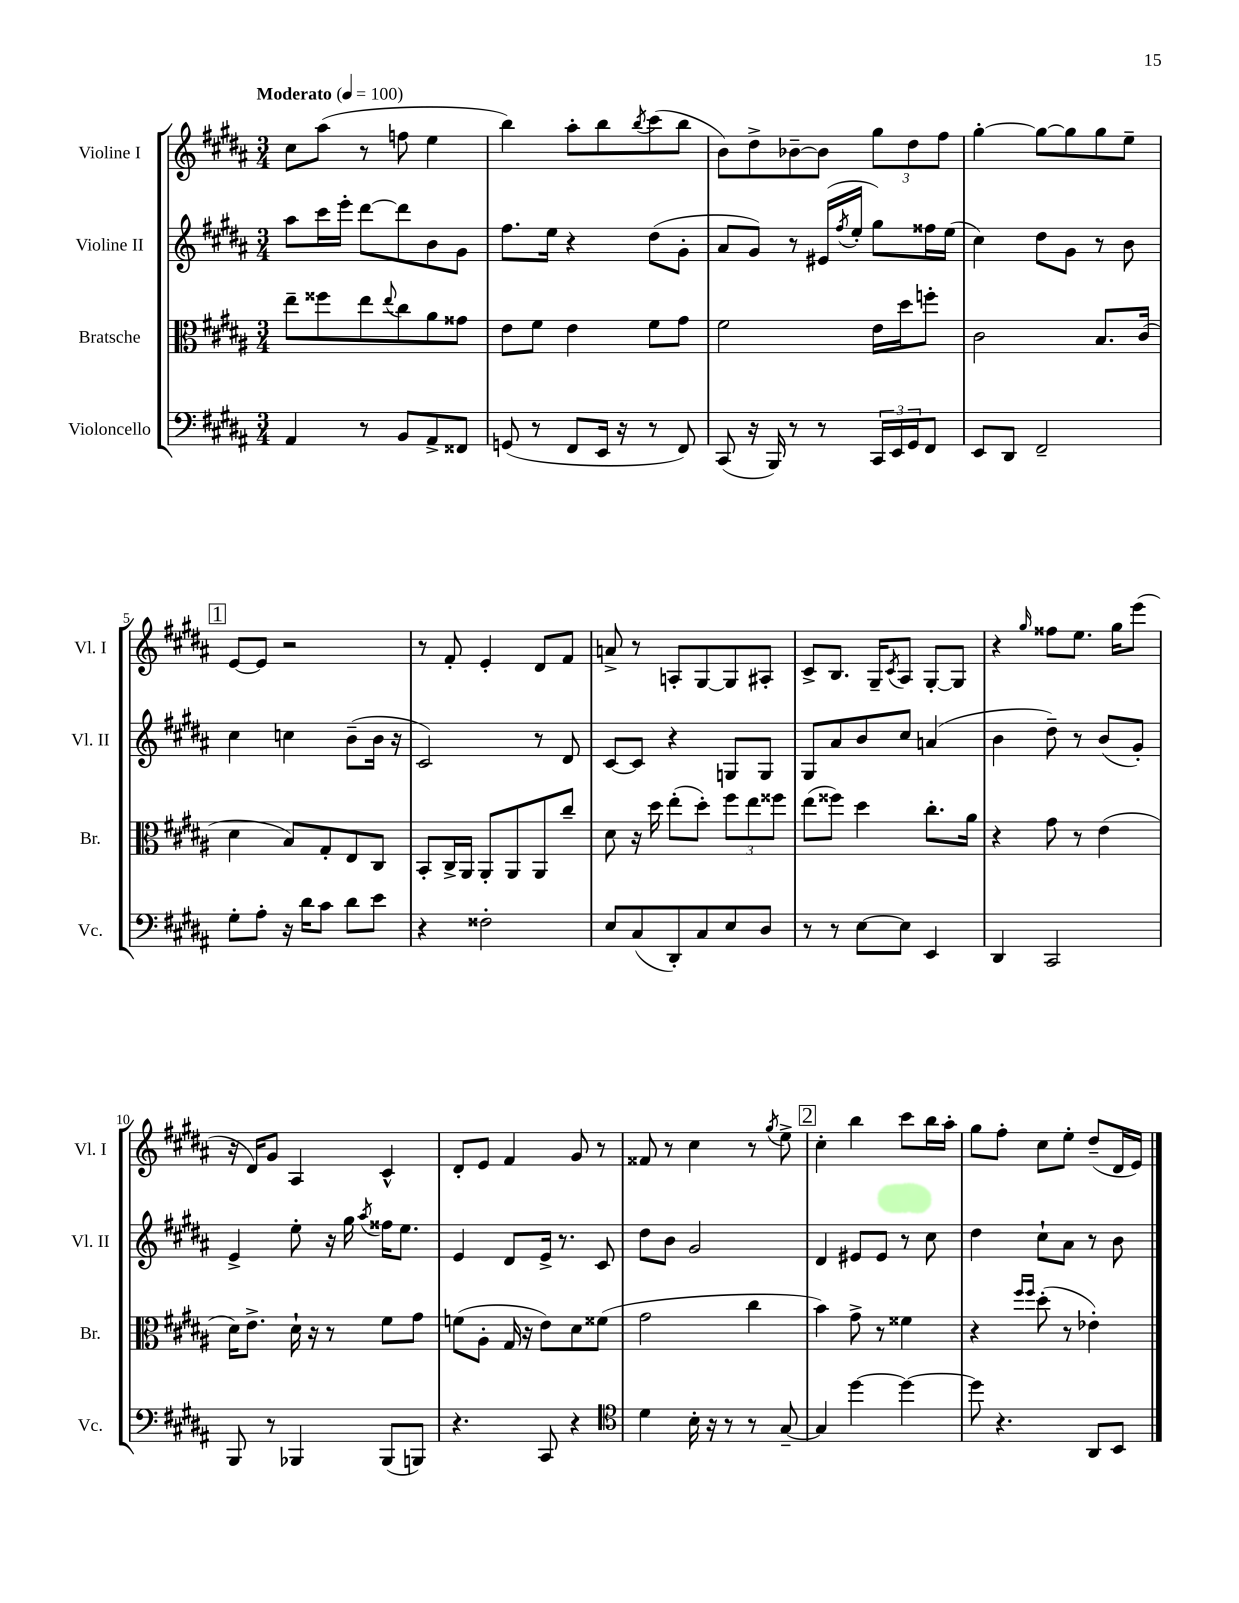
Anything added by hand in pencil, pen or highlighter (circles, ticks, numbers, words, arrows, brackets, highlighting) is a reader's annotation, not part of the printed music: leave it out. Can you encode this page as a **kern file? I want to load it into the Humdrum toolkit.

**kern	**kern	**kern	**kern
*part4	*part3	*part2	*part1
*staff4	*staff3	*staff2	*staff1
*I"Violoncello	*I"Bratsche	*I"Violine II	*I"Violine I
*I'Vc.	*I'Br.	*I'Vl. II	*I'Vl. I
*clefF4	*clefC3	*clefG2	*clefG2
*k[f#c#g#d#a#]	*k[f#c#g#d#a#]	*k[f#c#g#d#a#]	*k[f#c#g#d#a#]
*M3/4	*M3/4	*M3/4	*M3/4
*MM100	*MM100	*MM100	*MM100
=1	=1	=1	=1
!	!	!	!LO:TX:a:B:t=Moderato
4AA#/	8ee~\L	8aa#\L	8cc#\L
.	8ff##X\	16ccc#\L	(8aa#\J
.	.	16eee'\JJ	.
8r	8ee\	[8ddd#\L	8r
.	8qqee/	.	.
8BB/L	8cc#\	8ddd#\]	8ffn\
8AA#^/	8a#\	8b\	4ee\
8FF##X/J	8g##X\J	8g#\J	.
=2	=2	=2	=2
(8GGn/	8e\L	8.ff#\L	4bb\)
8r	8f#\J	.	.
.	.	16ee\Jk	.
8FF#/L	4e\	4r	8aa#'\L
16EE/Jk	.	.	8bb\
16r	.	.	.
.	.	.	8qbb/
8r	8f#\L	(8dd#\L	(8ccc#\
8FF#/)	8g#\J	8g#'\J	8bb\J
=3	=3	=3	=3
(8CC#/	2f#\	8a#/L	8b\L)
16r	.	8g#/J)	8dd#^\
16BBB/)	.	.	.
8r	.	8r	[8b-X~\
8r	.	(16e#X/LL	8b-\J]
.	.	8qff#/	.
.	.	16ee'/JJ	.
24CC#/LL	16e\LL	8gg#\L)	12gg#\L
24EE/	.	.	.
.	16dd#\J	.	.
24GG#/J	.	.	12dd#\
8FF#/J	8ffn'\J	16ff##X\L	.
.	.	.	12ff#\J
.	.	(16ee\JJ	.
=4	=4	=4	=4
8EE/L	2c#\	4cc#\)	[4gg#'\
8DD#/J	.	.	.
2FF#~/	.	8dd#\L	8gg#\L_
.	.	8g#\J	8gg#\]
.	8.B/L	8r	8gg#\
.	.	8b\	8ee~\J
.	(16c#/Jk	.	.
!!LO:LB:g=z
!!LO:REH:place=s1:t=1
=5	=5	=5	=5
8G#'\L	4d#\	4cc#\	[8e/L
8A#'\J	.	.	8e/J]
16r	8B/L)	4ccn\	2r
16d#\KL	.	.	.
8c#\J	8G#'/	.	.
8d#\L	8E/	(8b~\L	.
8e\J	8C#/J	16b\Jk	.
.	.	16r	.
=6	=6	=6	=6
4r	8BB'/L	2c#/)	8r
.	16C#^/L	.	8f#'/
.	16AA#/JJ	.	.
2F##X'\	8AA#'/L	.	4e'/
.	8AA#/	.	.
.	8AA#/	8r	8d#/L
.	8cc#~/J	8d#/	8f#/J
=7	=7	=7	=7
8E/L	8d#\	[8c#/L	8an^/
(8C#/	16r	8c#/J]	8r
.	16dd#\	.	.
8DD#'/)	(8ee'\L	4r	8An'/L
8C#/	8dd#'\J)	.	[8G#/
8E/	12ff#\L	8Gn/L	8G#/]
.	12ee\	.	.
8D#/J	.	8G/J	8A#X'/J
.	12ff##X\J	.	.
=8	=8	=8	=8
8r	(8ee\L	8G#/L	8c#^/L
8r	8ff##X\J)	8a#/	8.B/J
[8E\L	4dd#\	8b/	.
.	.	.	16G#~/KL
.	.	.	8qc#/
8E\J]	.	8cc#/J	8A#/J
4EE/	8.cc#'\L	(4an/	[8G#'/L
.	.	.	8G#/J]
.	16a#\Jk	.	.
=9	=9	=9	=9
4DD#/	4r	4b\	4r
.	.	.	16qqgg#/
2CC#/	8g#\	8dd#~\)	8ff##X\L
.	8r	8r	8.ee\J
.	(4e\	(8b/L	.
.	.	.	16gg#\KL
.	.	8g#'/J)	(8eee\J
!!LO:LB:g=z
=10	=10	=10	=10
8BBB/	16d#\KL)	4e^/	16r
.	8.e^\J	.	16d#/KL)
8r	.	.	8g#/J
4BBB-X/	16d#`\	8ee'\	4A#/
.	16r	.	.
.	8r	16r	.
.	.	16gg#\	.
.	.	8qaa#/	.
(8BBB-/L	8f#\L	16ff##X\KL	4c#^^/
.	.	8.ee\J	.
8BBBn/J)	8g#\J	.	.
=11	=11	=11	=11
4.r	(8fn\L	4e/	8d#'/L
.	8A#'\J	.	8e/J
.	16G#/	8d#/L	4f#/
.	16r	.	.
8CC#/	8e\L)	16e^/Jk	.
.	.	8.r	.
4r	8d#\	.	8g#/
.	(8f##X\J	8c#/	8r
=12	=12	=12	=12
*clefC4	*	*	*
4d#\	2g#\	8dd#\L	8f##X/
.	.	8b\J	8r
16B'\	.	2g#/	4cc#\
16r	.	.	.
8r	.	.	.
8r	4cc#\	.	8r
.	.	.	8qgg#/
[8G#~/	.	.	8ee^\
!!LO:REH:place=s1:t=2
=13	=13	=13	=13
4G#/]	4b\)	4d#/	4cc#'\
[4dd#\	8g#^\	8e#X/L	4bb\
.	8r	8e#/J	.
4dd#\_	4f##X\	8r	8ccc#\L
.	.	8cc#\	16bb\L
.	.	.	16aa#'\JJ
=14	=14	=14	=14
8dd#\]	4r	4dd#\	8gg#\L
4.r	.	.	8ff#'\J
.	16qqff#/LL	.	.
.	16qqff#/JJ	.	.
.	(8dd#'\	8cc#`\L	8cc#\L
.	8r	8a#\J	8ee'\J
8AA#/L	4e-X'\)	8r	(8dd#~/L
8BB/J	.	8b\	16d#/L
.	.	.	16e/JJ)
==	==	==	==
*-	*-	*-	*-
